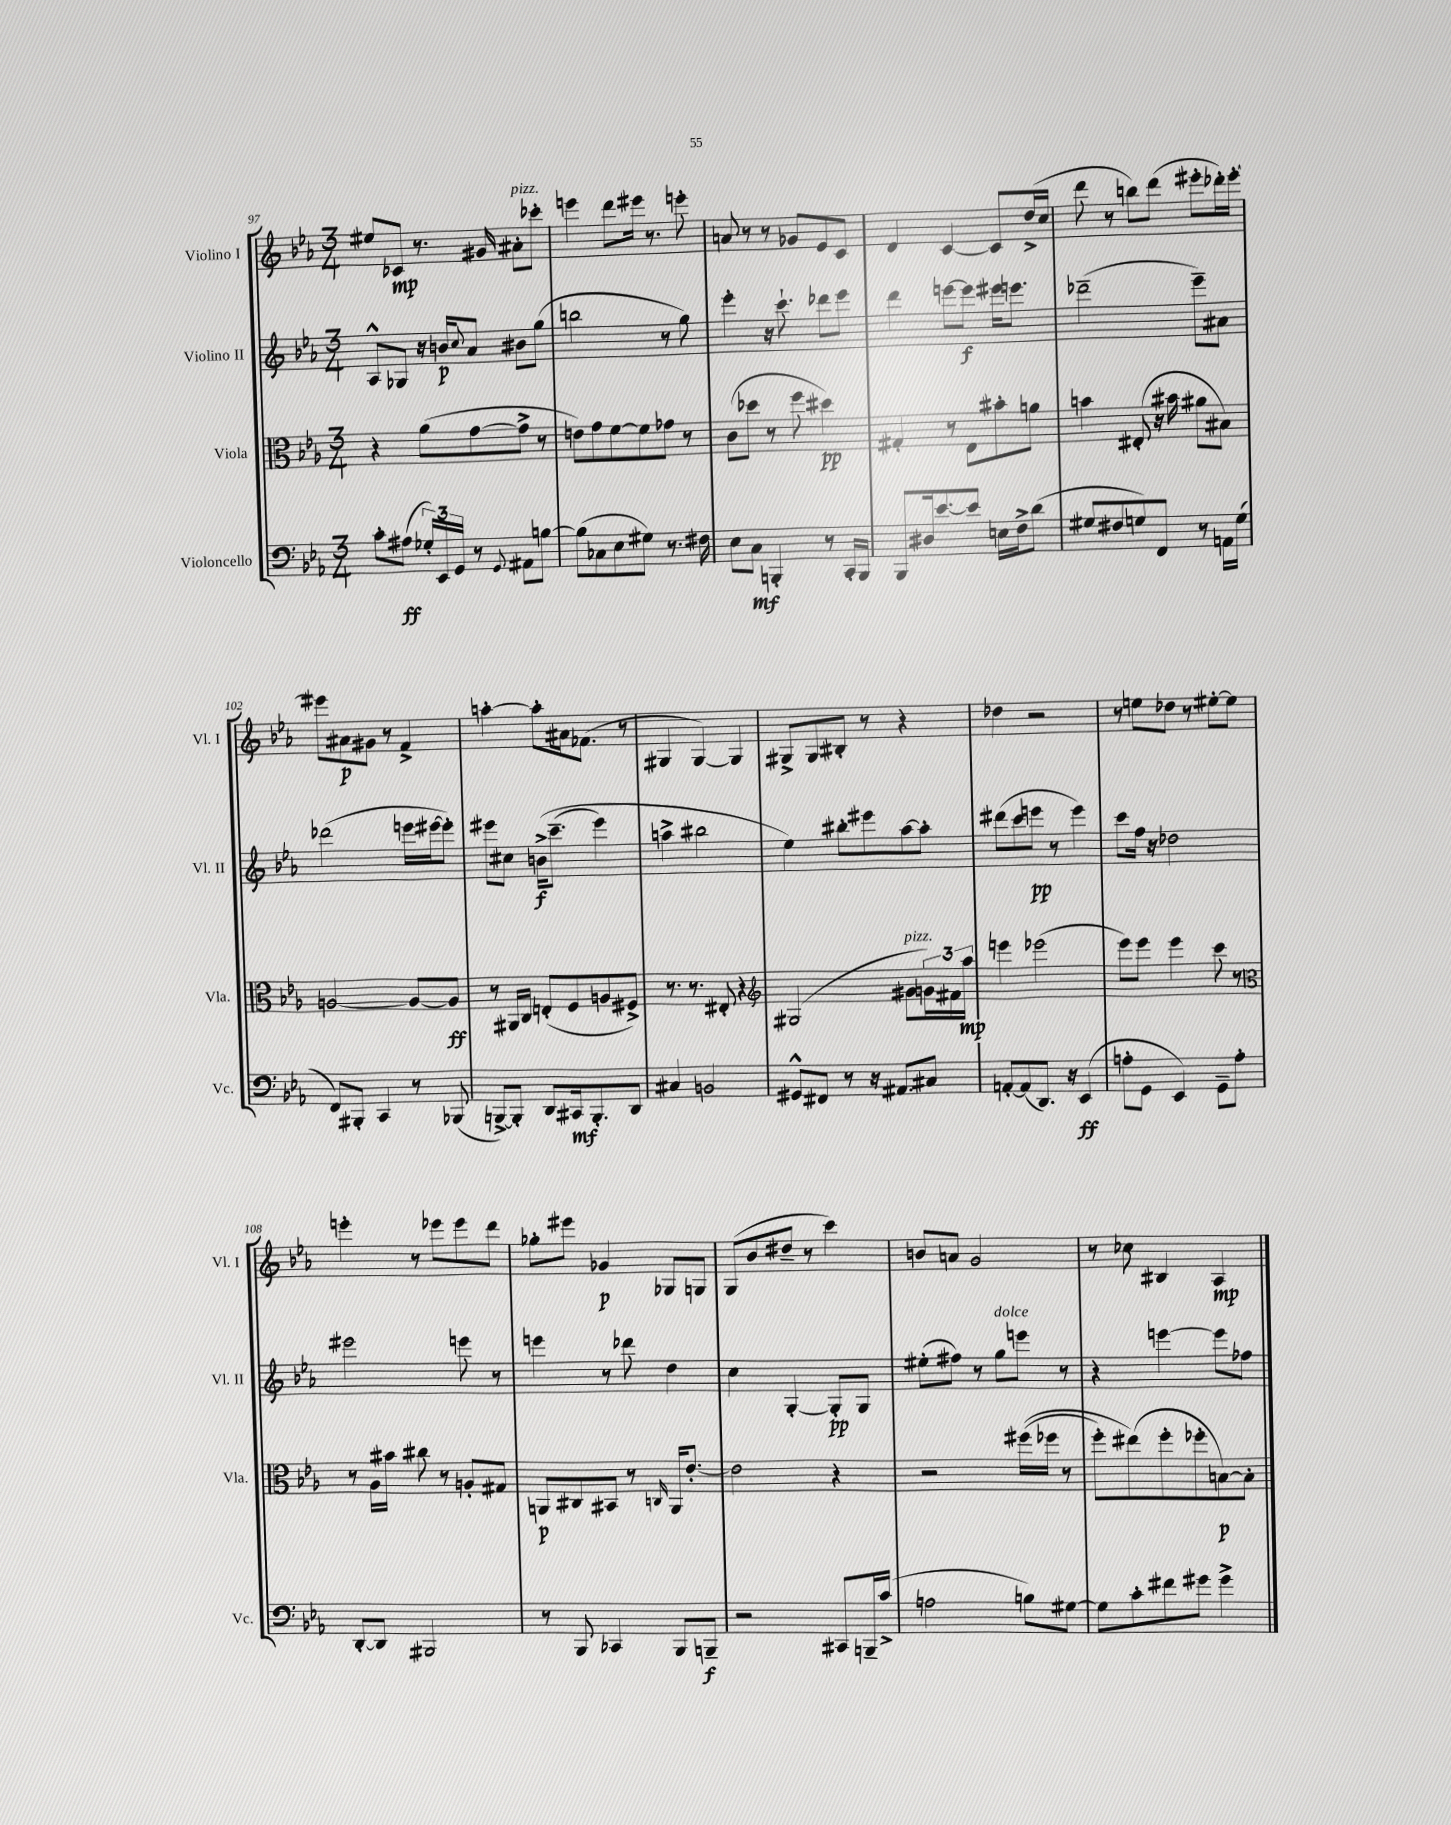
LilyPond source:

<<
\new StaffGroup <<
\new Staff = "s0" \with { instrumentName = "Violino I" shortInstrumentName = "Vl. I" } {
    \clef treble \key ees \major \numericTimeSignature \time 3/4
    eis''8 ces'8\mp r8. gis'16 ais'8-.^\markup { \italic "pizz." } ces'''8-. |
    e'''4 d'''8 eis'''16 r8. e'''8-. |
    a'8 r8 r8 ges'8 ees'8 c'8 |
    d'4 c'4~ c'8 d''16->( c''16 |
    d'''8 r8 b''8) d'''8( eis'''8-. des'''16-.) eis'''16~-. |
    eis'''8 ais'8\p gis'8 r8 f'4-> |
    a''4~-. a''8-. ais'16 fes'8.( r8 |
    gis4 gis4~) gis4 |
    gis8-> gis8 bis8-. r8 r4 |
    des''4 r2 |
    r8 e''8 des''8 r8 eis''8~-. eis''8 |
    e'''4-. r8 ees'''8 ees'''8 d'''8 |
    ges''8-. eis'''8 ges'4\p ges8 g8 |
    g8( bes'8 dis''8-- r8 c'''4) |
    b'8 a'8 g'2 |
    r8 ces''8 bis4 aes4\mp \bar "|." |
}
\new Staff = "s1" \with { instrumentName = "Violino II" shortInstrumentName = "Vl. II" } {
    \clef treble \key ees \major \numericTimeSignature \time 3/4
    aes8-^ ges8 r16 b'16\p \appoggiatura { c''8 } aes'8 bis'8 g''8( |
    b''2 r8 g''8) |
    ees'''4-. r16 c'''8.-! des'''8 ees'''8 |
    d'''4 e'''8~ e'''8\f eis'''16 e'''8. |
    des'''2--( ees'''8--) ais'8 |
    des'''2( e'''16 eis'''16~ eis'''8-.) |
    eis'''8 cis''8 b'16->\f\( c'''8.--( eis'''4) |
    a''4-> bis''2 |
    ees''4\) bis''8-. eis'''8 aes''8~ aes''8-. |
    dis'''8( c'''8 e'''8\pp r8 e'''4) |
    c'''8 f''16 r16 des''2 |
    eis'''2 e'''8 r8 |
    e'''4 r8 des'''8 d''4 |
    c''4 g4~-. g8-.\pp g8 |
    eis''8-.( fis''8) r8 g''8^\markup { \italic "dolce" } e'''8 r8 |
    r4 e'''4~ e'''8 fes''8 \bar "|." |
}
\new Staff = "s2" \with { instrumentName = "Viola" shortInstrumentName = "Vla." } {
    \clef alto \key ees \major \numericTimeSignature \time 3/4
    r4 aes'8( g'8~ g'8-> r8 |
    e'8) g'8 f'8~ f'8 ges'8 r8 |
    c'8( des''8 r8 f''8 dis''4\pp) |
    gis4-. r8 ees8 bis'8-. a'8 |
    b'4 eis8-.( r16 bis'16 ais'8 bis8) |
    a2~ a8~ a8\ff |
    r8 ais,16 c16 e8-.( f8 a8 fis8->) |
    r8. r8. eis8-. r4 |
    \clef treble gis2( gis'8^\markup { \italic "pizz." } \tuplet 3/2 { g'16) fis'16 aes''16\mp } |
    e'''4 ees'''2( |
    ees'''8) ees'''8 ees'''4 c'''8 r8 |
    \clef alto r8 aes16 bis'16 cis''8 r8 a8-. gis8 |
    a,8\p cis8 bis,8 r8 \grace { c16 } a,16 ees'8.~-. |
    ees'2 r4 |
    r2 fis''16(\( fes''16 r8 |
    f''8-.) eis''8(\) f''8-. fes''8-. b8~\p) b8-. \bar "|." |
}
\new Staff = "s3" \with { instrumentName = "Violoncello" shortInstrumentName = "Vc." } {
    \clef bass \key ees \major \numericTimeSignature \time 3/4
    c'8-. ais8\ff( \tuplet 3/2 { ges16-.) ees,16 g,16 } r8 \appoggiatura { g,8 } ais,8 b8~ |
    b8( ces8 ees8 gis8) r8. fis16 |
    ees8 c8\mf b,,4-. r8 c,16-. b,,16 |
    bes,,8 dis16 ees'8.~ ees'8 e16 f16-> d'8( |
    gis8 fis8 g8) f,8 r8 a,16 g16( |
    f,8) bis,,8-. c,4 r8 bes,,8( |
    b,,8~->) b,,8-. d,8 cis,16\mf b,,8.-. d,8 |
    cis4 b,2 |
    gis,8-^ fis,8 r8 r16 ais,8. cis8 |
    a,8~-. a,8( d,8.) r16 ees,4\ff( |
    a8-. g,8 ees,4) g,8-- a8-. |
    d,8~-. d,8 bis,,2 |
    r8 bes,,8 ces,4 bes,,8 b,,8--\f |
    r2 cis,8 b,,16-- c'16->( |
    a2 b8) gis8~ |
    gis8 c'8-. fis'8 gis'8 gis'4-> \bar "|." |
}
>>
>>
\layout { \context { \Score currentBarNumber = #97 } }
